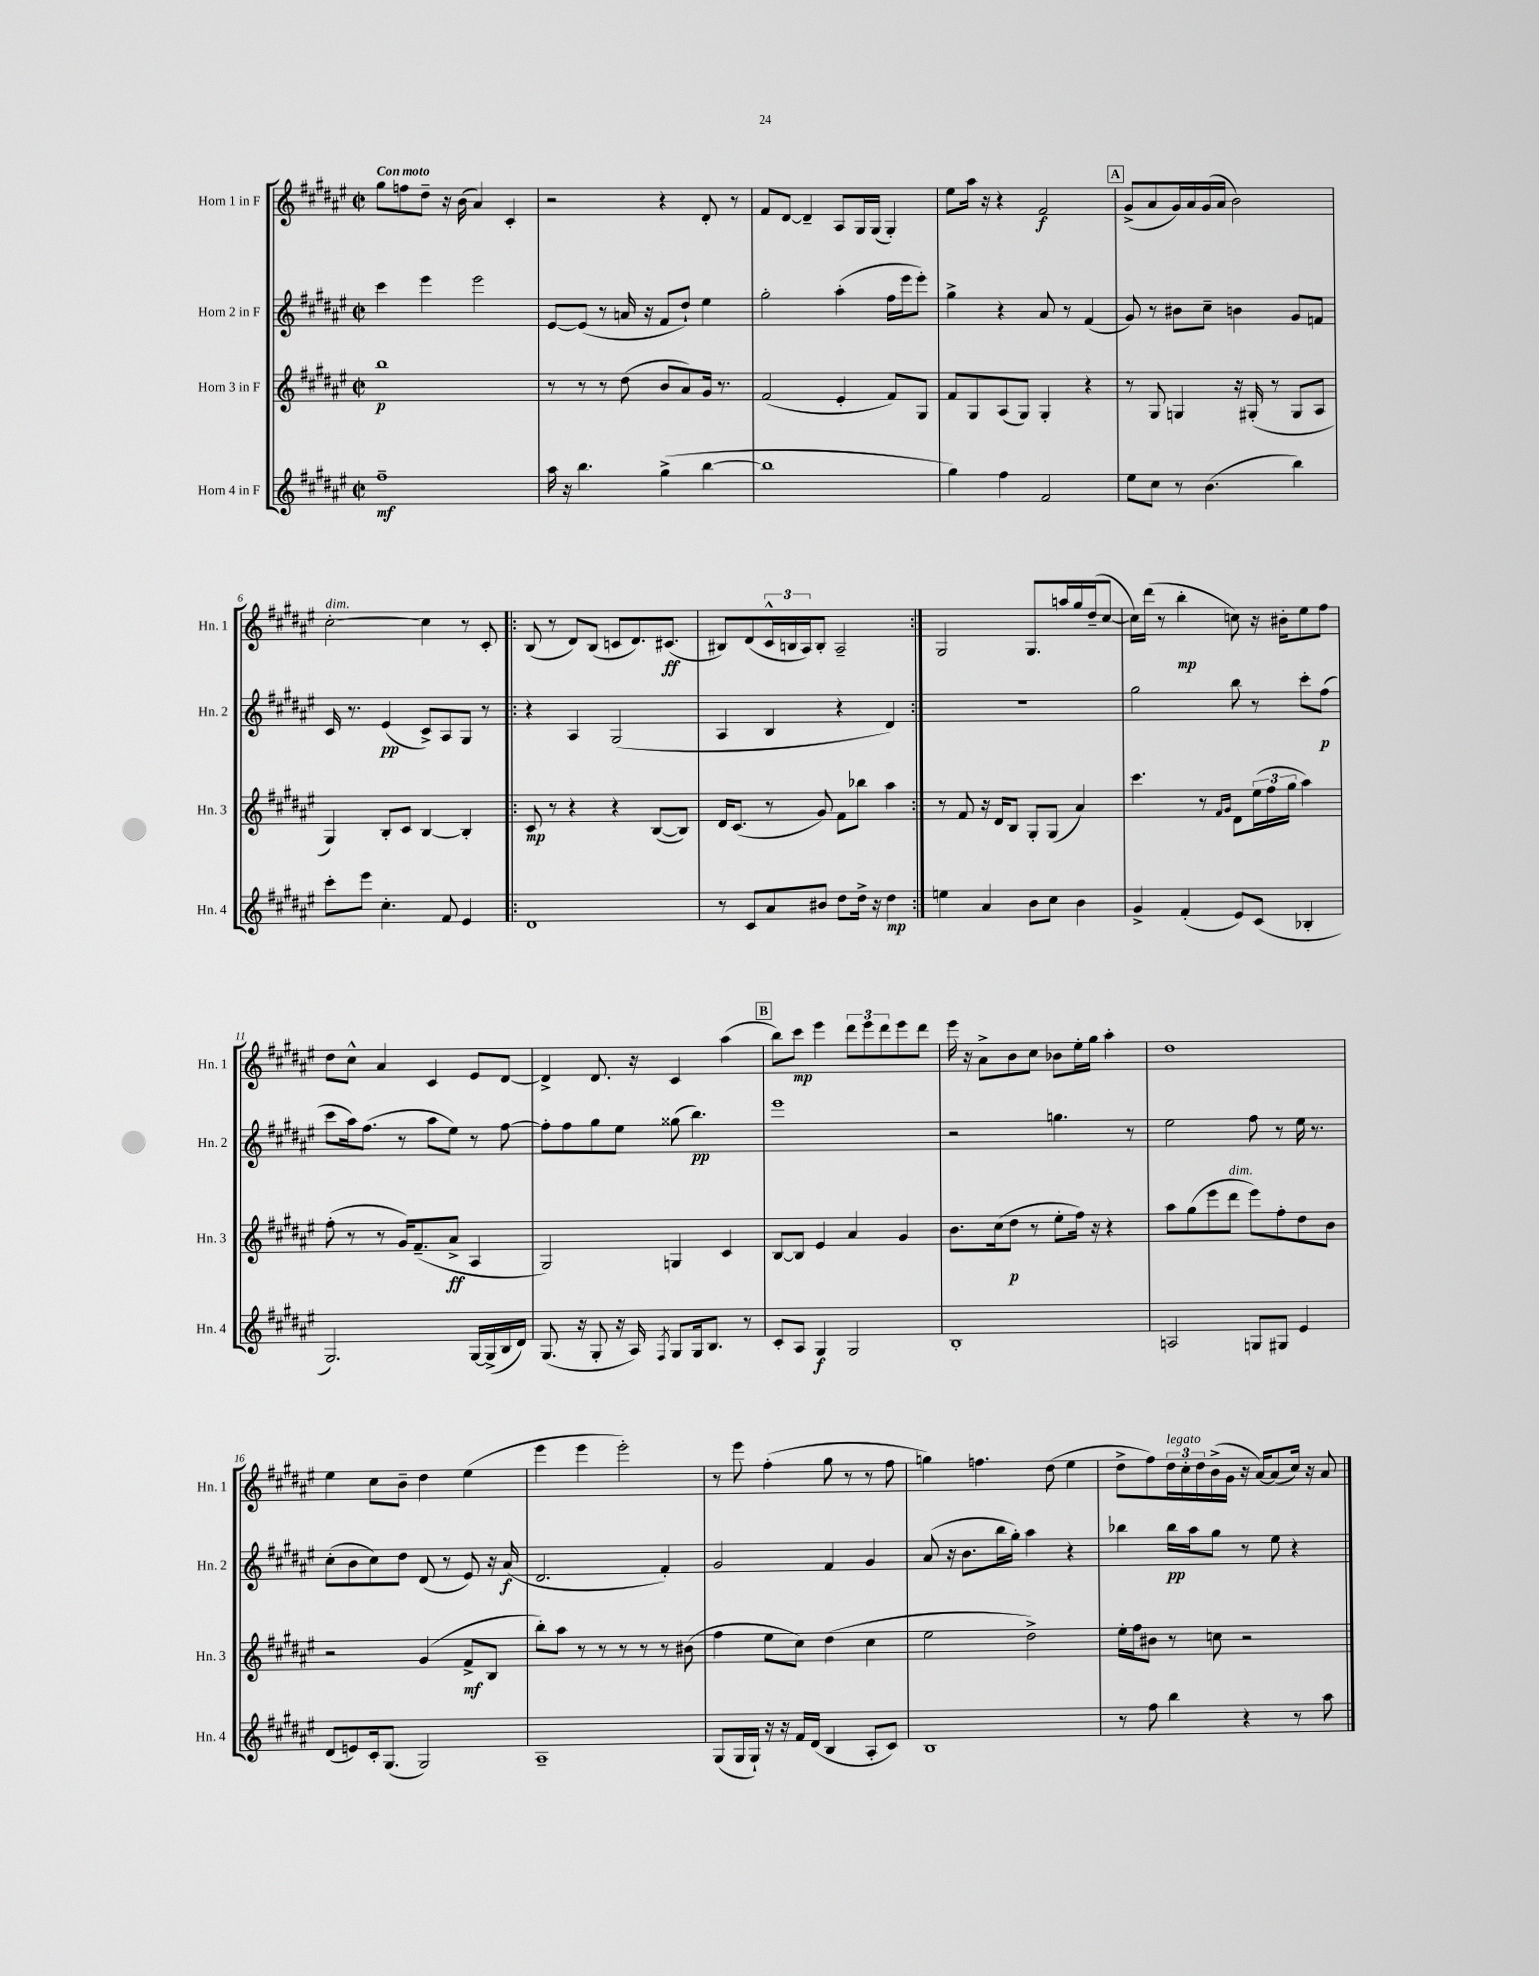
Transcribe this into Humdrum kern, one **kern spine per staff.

**kern	**kern	**kern	**kern
*staff4	*staff3	*staff2	*staff1
*clefG2	*clefG2	*clefG2	*clefG2
*k[f#c#g#d#a#e#]	*k[f#c#g#d#a#e#]	*k[f#c#g#d#a#e#]	*k[f#c#g#d#a#e#]
*M2/2	*M2/2	*M2/2	*M2/2
*met(c|)	*met(c|)	*met(c|)	*met(c|)
1ff#~	1bb	4ccc#	8gg#
.	.	.	8ff
.	.	4eee#	8dd#~
.	.	.	16r
.	.	.	(16b
.	.	2eee#	4a#)
.	.	.	4c#'
=	=	=	=
16aa#	8r	[8e#	2r
16r	.	.	.
4.bb	8r	(8e#]	.
.	8r	8r	.
.	(8dd#	16a	.
.	.	16r	.
(4gg#^	8b	8f#	4r
.	8a#)	8dd#`)	.
[4bb	16g#	4ee#	8d#'
.	8.r	.	.
.	.	.	8r
=	=	=	=
1bb]	(2f#	2gg#'	8f#
.	.	.	[8d#
.	.	.	4d#~]
.	4e#'	(4aa#'	8A#
.	.	.	16G#
.	.	.	(16G#
.	8f#)	16ff#	4G#')
.	.	16eee#	.
.	8G#	8eee#')	.
=	=	=	=
4gg#)	8f#	4gg#^	8ee#
.	8G#	.	16aa#
.	.	.	16r
4ff#	(8A#	4r	4r
.	8G#)	.	.
2f#	4G#'	8a#	2f#
.	.	8r	.
.	4r	(4f#	.
=	=	=	=
8ee#	8r	8g#)	(8g#^
8cc#	8G#	8r	8a#
8r	4G	8b#	16g#)
.	.	.	16a#
(4.b	.	8cc#~	(16g#
.	.	.	16a#
.	16r	4b	2b)
.	(16G#'	.	.
.	8r	.	.
4bb)	8G#	8g#	.
.	8A#	8f	.
=	=	=	=
8ccc#'	4G#)	16c#	[2cc#'
.	.	8.r	.
8eee#	.	.	.
4.cc#'	8B'	(4e#	.
.	8c#	.	.
.	[4B	8c#^)	4cc#]
8f#	.	8A#	.
4e#	4B']	8G#	8r
.	.	8r	8c#'
=!|:	=!|:	=!|:	=!|:
1d#	8c#	4r	(8B
.	8r	.	8r
.	4r	4A#	8d#)
.	.	.	(8B
.	4r	(2G#	8c
.	.	.	8.d#)
.	([8B	.	.
.	.	.	(8.c#
.	8B])	.	.
=	=	=	=
8r	16d#	4A#	8B#)
.	(8.c#	.	.
8c#	.	.	(8d#
8a#	8r	4B	24c#^^
.	.	.	24B
.	.	.	24A#)
8b#	8g#)	.	8B'
8dd#	8f#	4r	2A#~
16dd#^	8bb-	.	.
16r	.	.	.
4dd#	4aa#	4d#)	.
=:|!	=:|!	=:|!	=:|!
4ee	8r	1r	2G#
.	8f#	.	.
4a#	16r	.	.
.	16d#	.	.
.	8B	.	.
8b	8G#'	.	8.G#
8cc#	(8G#	.	.
.	.	.	16aa
4b	4a#)	.	16gg#
.	.	.	(16dd#~
.	.	.	[8cc#
=	=	=	=
4g#^	4.ccc#	2gg#	16cc#])
.	.	.	(16ddd#
.	.	.	8r
(4f#'	.	.	4bb'
.	8r	.	.
.	16qqf#	.	.
.	16qqg#	.	.
8e#)	8d#	8bb	8cc)
(8c#	(24ee#	8r	16r
.	24ff#	.	.
.	.	.	16b#'
.	24gg#	.	.
4B-'	4aa#)	8ccc#'	8ee#
.	.	(8ff#	8ff#
=	=	=	=
2.G#)	(8ff#'	8ccc#	8dd#
.	8r	16aa#)	8cc#^^
.	.	(8.ff#	.
.	8r	.	4a#
.	16g#)	8r	.
.	(8.f#~	.	.
.	.	8aa#	4c#
.	8a#^	8ee#)	.
[16G#	4A#	8r	8e#
(16G#^]	.	.	.
16B	.	[8ff#	[8d#
16d#)	.	.	.
=	=	=	=
(8.G#	2G#)	8ff#']	4d#^]
.	.	8ff#	.
16r	.	.	.
8G#'	.	8gg#	8.d#
16r	.	8ee#	.
16A#)	.	.	16r
8qF#	.	.	.
8G#	4G	(8gg##	4c#
16G#	.	4.bb)	.
8.B	.	.	.
.	4c#	.	(4aa#
8r	.	.	.
=	=	=	=
8c#'	[8B	1eee#	8bb)
8A#	8B]	.	8ccc#
4G#	4e#	.	4eee#
2G#	4a#	.	12ddd#
.	.	.	12eee#
.	.	.	12ddd#
.	4g#	.	8eee#
.	.	.	8ddd#
=	=	=	=
1B'	8.b	2r	16eee#
.	.	.	16r
.	.	.	8a#^
.	(16cc#	.	.
.	8dd#	.	8b
.	8r	.	8cc#
.	8ee#'	4.gg	8b-
.	16ff#)	.	16ee#'
.	16r	.	16gg#
.	4r	.	4aa#'
.	.	8r	.
=	=	=	=
2A	8aa#	2ee#	1dd#
.	(8gg#	.	.
.	8eee#	.	.
.	8ddd#	.	.
8G	8eee#)	8ff#	.
8G#	8ff#'	8r	.
4e#	8dd#	16ee#	.
.	.	8.r	.
.	8b	.	.
=	=	=	=
(8d#	2r	(8cc#'	4ee#
8e)	.	8b	.
16c#'	.	8cc#)	8cc#
(8.G#	.	.	.
.	.	8dd#	8b~
2G#)	(4g#	(8d#	4dd#
.	.	8r	.
.	8f#^	8e#)	(4ee#
.	8B	16r	.
.	.	(16a#	.
=	=	=	=
1A#~	8bb')	2.d#	4eee#
.	8aa#	.	.
.	8r	.	4eee#
.	8r	.	.
.	8r	.	2eee#')
.	8r	.	.
.	8r	4f#')	.
.	(8b#	.	.
=	=	=	=
(8G#	4ff#	2g#	8r
16G#	.	.	8eee#
16G#`)	.	.	.
16r	8ee#	.	(4ff#'
16r	.	.	.
16f#	8cc#)	.	.
(16d#	.	.	.
4B	(4dd#	4f#	8gg#
.	.	.	8r
8A#'	4cc#	4g#	8r
8c#)	.	.	8ff#
=	=	=	=
1B	2ee#	(8a#	4gg)
.	.	16r	.
.	.	8.b	.
.	.	.	4.ff
.	.	16bb	.
.	.	16gg#')	.
.	2dd#^)	4aa#	.
.	.	.	(8dd#
.	.	4r	4ee#
=	=	=	=
8r	16ee#'	4bb-	8dd#^
.	16ff#	.	.
8ff#	8b#	.	8ff#)
4bb	8r	16bb-	24dd#
.	.	.	24cc#'
.	.	16aa#	.
.	.	.	24dd#
.	8cc	8gg#	(16b^
.	.	.	16g#
4r	2r	8r	16r
.	.	.	[16a#)
.	.	8ee#	(8a#]
8r	.	4r	16cc#)
.	.	.	16r
8aa#	.	.	8a#
==	==	==	==
*-	*-	*-	*-
